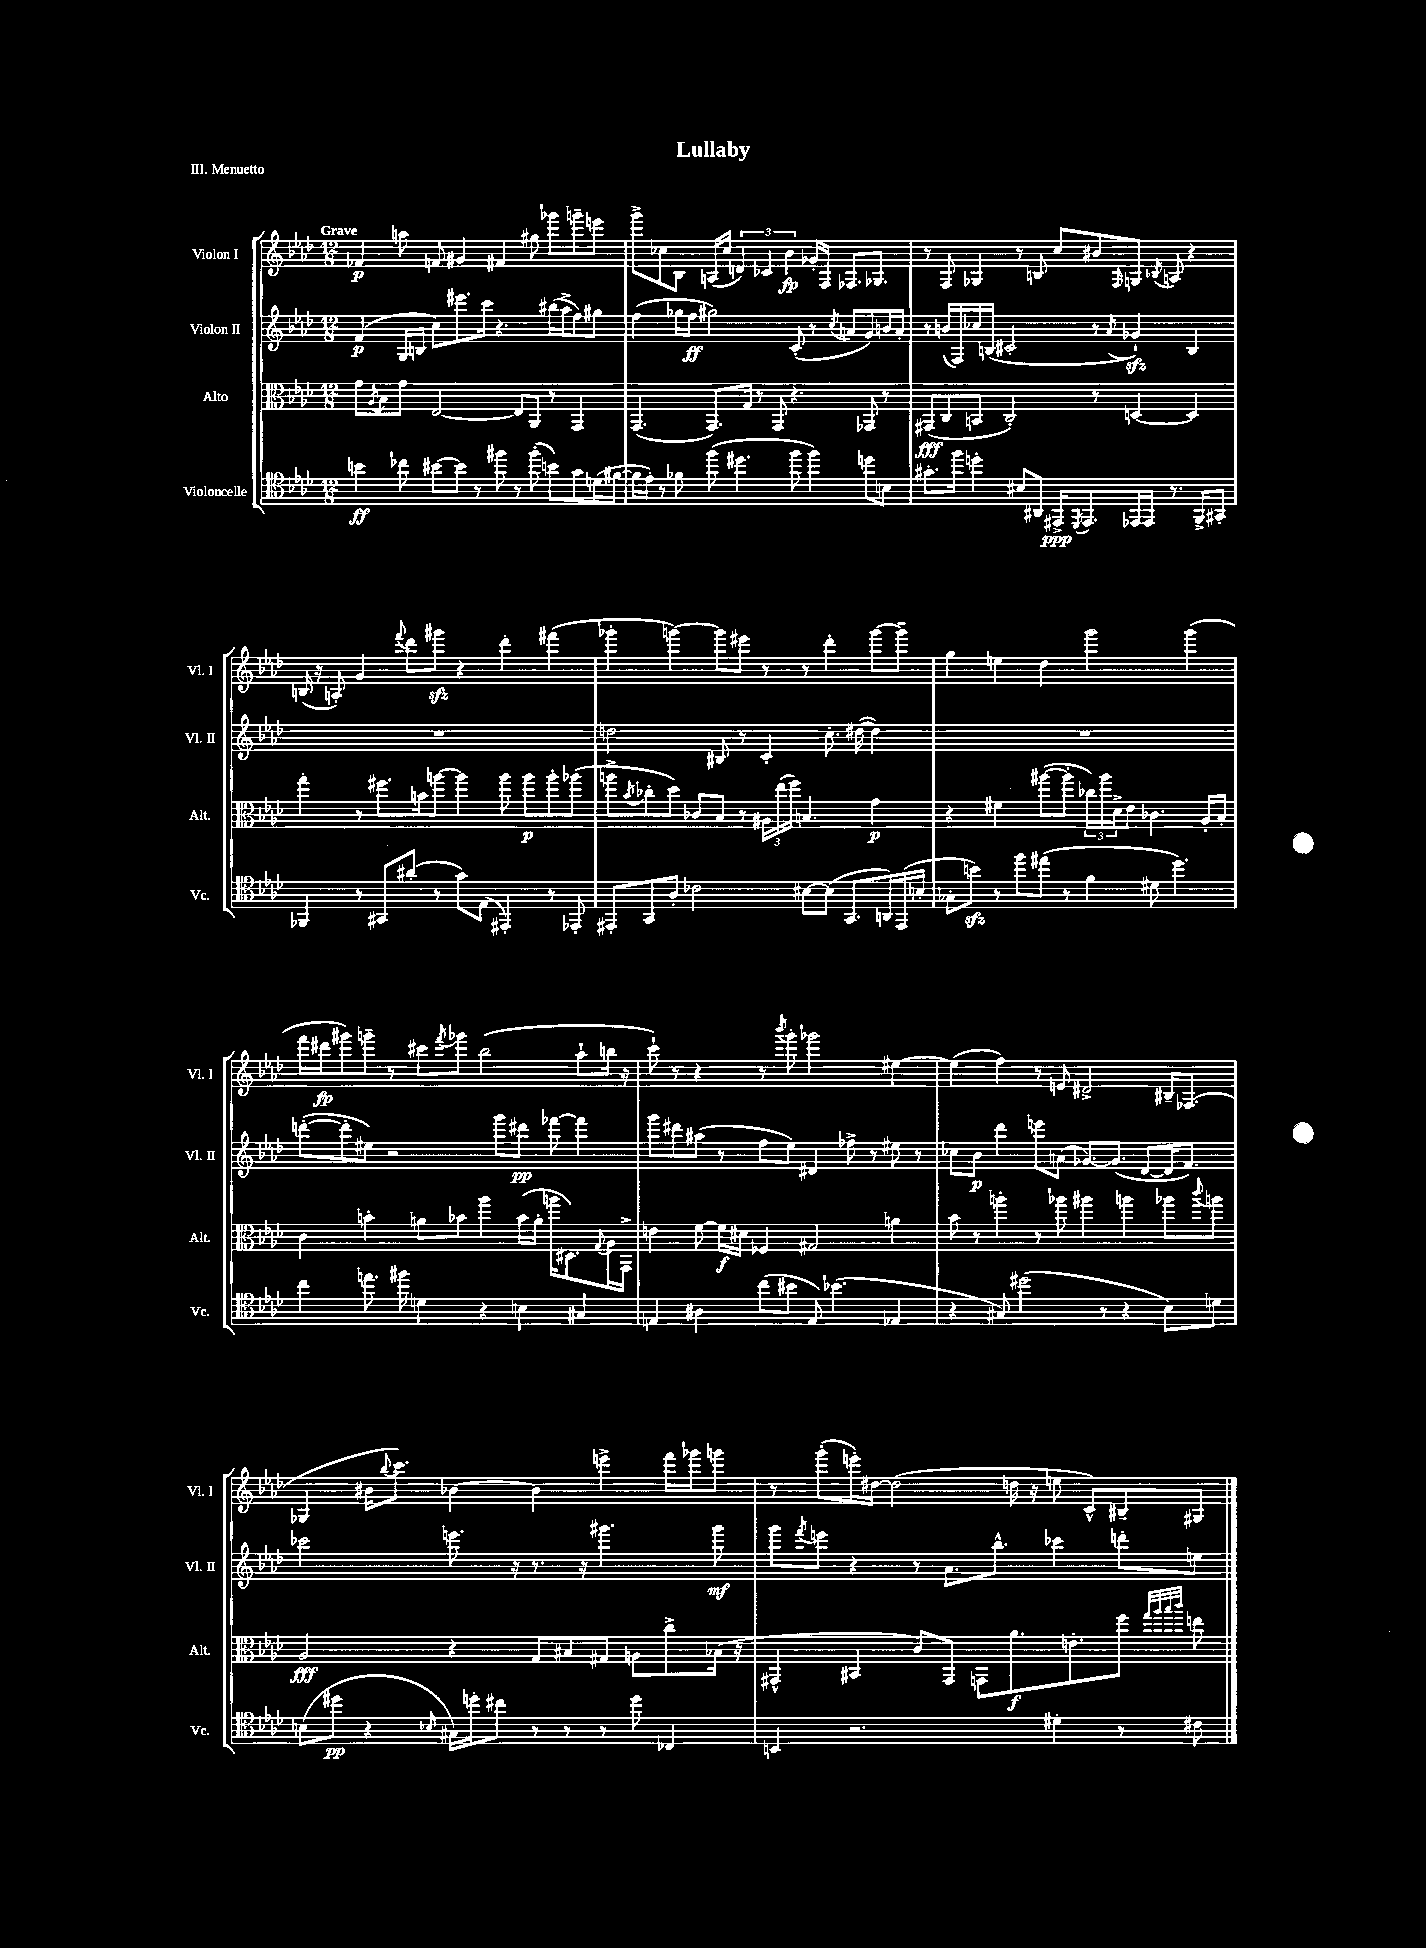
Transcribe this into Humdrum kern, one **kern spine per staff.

**kern	**kern	**kern	**kern
*staff4	*staff3	*staff2	*staff1
*clefC4	*clefC3	*clefG2	*clefG2
*k[b-e-a-d-]	*k[b-e-a-d-]	*k[b-e-a-d-]	*k[b-e-a-d-]
*M12/8	*M12/8	*M12/8	*M12/8
4b\	8g\L	(4f/	4f-/
.	8qA-/	.	.
.	8B-\	.	.
8cc-\	8g\J	16G/LL	8aa\
.	.	16B/JJ	.
[8b#\L	[2E-/	8cc\L)	8f/
8b#\]J	.	8.eee#\	4g#/
8r	.	.	.
.	.	16ccc\Jk	.
8ff#\	.	4.r	4f#/
8r	8E-/]L	.	.
(8ff#'\	8AA-/J	.	8gg#\
8b\L)	8r	(16bb#\LL	8ggg-\L
.	.	16aa-^\J	.
8g\	4GG/	8ff\)	8ggg~\
(16d\L	.	8gg#\J	8eee\J
[16f#\JJ	.	.	.
=	=	=	=
16f#\]LL	(4.GG/	(4ff\	8ggg^\L
16e-'\JJ)	.	.	.
8r	.	.	8cc-\
8f-\	.	16gg-\LL	8B-\J
.	.	16ff\JJ	.
(8ff\	8.GG/L)	2gg#\)	(16A/LL
.	.	.	16cc-/JJ
4.dd#\	.	.	6d/)
.	16G/Jk	.	.
.	8r	.	.
.	.	.	6c-/
.	8GG/	.	.
.	.	.	6b-\
8ff\	4.r	(8c'/	.
4ff\)	.	8r	16g-'/LL
.	.	.	16F/JJ
.	.	8qcc/	.
.	.	8a/L	8.F-/L
8dd\L	8GG-/	8g/)	.
.	.	.	8.G-/J
8B\J	8r	16b/L	.
.	.	16a'/JJ	.
=	=	=	=
8.g#'\L	(8GG#/L	8r	8r
.	8C/	(16b/LL	8F/
16ff\Jk	.	16F/)	.
4dd'\	8BB/J	16cc-/	4G-/
.	.	(16B/JJ	.
.	2C'/)	2c#'/	.
8B#/L	.	.	8r
8AA#/J	.	.	8B/
16EE#^/LK	.	.	8cc/L
8qDD-/	.	.	.
8.EE#/	.	.	.
.	8r	8r	8b#/
.	.	8qa-/	16qqF/
16EE-/L	[4D/	4g-`/)	8G/J
16EE-/JJ	.	.	.
.	.	.	8qB-/
8.r	.	.	8A/
.	4D/]	4B/	4r
16FF^/LK	.	.	.
8GG#'/J	.	.	.
=	=	=	=
4FF-/	4gg'\	1.r	(16B/
.	.	.	16r
.	.	.	8A'/)
8r	8r	.	4g/
8GG#/L	8.ff#\L	.	.
.	.	.	8qqfff/
(8a#'/J	.	.	8ddd-\L
.	16b\k	.	.
8r	[8aa\J	.	8ggg#\J
8g\L)	4aa\]	.	4r
(8E-\J	.	.	.
4EE#'/)	8aa\	.	4ddd-'\
.	8aa\L	.	.
8r	8aa'\	.	(4fff#\
8EE-'/	(8aa-\J	.	.
=	=	=	=
8EE#'/L	8aa^\L	2dd\	4ggg-'\
.	8qb-/	.	.
8GG/	8cc-'\	.	.
8A-'/J	8dd-\J)	.	[4ggg\)
2c-\	8c-/L	.	.
.	8B-/J	8B#/	8ggg\]L
.	8r	8r	8eee#\J
.	24A#\LL	4c'/	8r
.	(24ee-\	.	.
.	24ff\JJ)	.	.
[8B#\L	4.B/	.	8r
(8B#\]J	.	8.cc'\	4ddd-'\
8.GG/L	.	.	.
.	.	([16dd#\	.
.	4g\	4dd#\])	[8ggg\L
16AA/L)	.	.	.
(16EE#/	.	.	8ggg~\]J
16B'/JJ	.	.	.
=	=	=	=
8G-'\L	4r	1.r	4gg\
8b\J)	.	.	.
8r	4f#\	.	4ee\
8ff\L	.	.	.
(8ee#\J	([8aa#\L	.	4dd-\
8r	8aa#'\]J	.	.
4f\	24cc-\LL)	.	2ggg\
.	24aa#\	.	.
.	24d-^\J	.	.
.	8e-\J	.	.
8d#\	4.c-\	.	.
4.dd-\)	.	.	.
.	.	.	(4ggg\
.	16A-'/LL	.	.
.	16B-'/JJ	.	.
=	=	=	=
4cc\	4c\	([8ddd'\L	16fff\LL
.	.	.	16ddd#\J
.	.	8ddd'\]	8ggg#\)
8.ee\	4b'\	8ee#\J)	8ggg~\J
.	.	2r	8r
16ff#\	.	.	.
4d\	8a\L	.	8ccc#\L
.	.	.	8qfff/
.	8b-\J	.	8ggg-\J
4r	4aa-\	.	(2bb-\
.	.	8ggg\L	.
4B\	(16b-\LL	8ddd#\J	.
.	16a'\JJ	.	.
.	16aa\LK	[8fff-\	.
.	8.D#\)	.	.
4G#/	.	4fff-\]	8aa-`\L
.	8qqG/	.	.
.	16A-\L	.	16bb\Jk
.	16GG^\JJ	.	16r
=	=	=	=
4E/	4e\	8ggg\L	8ccc`\)
.	.	8ddd#\	8r
4A#\	[8f\	(8aa#\J	4r
.	16f\]LL	8r	.
.	16d#\JJ	.	.
(8cc\L	4F-/	8ff\L	8r
.	.	.	8qbbb-/
8b#\J	.	8ee-\J)	8ggg'\
8E/)	2G#/	4d#/	2ggg-\
(4.b-\	.	.	.
.	.	8ff-^\	.
.	.	8r	.
4E-/	4a\	8ee#\	[4ee#\
.	.	8r	.
=	=	=	=
4r	8b-\	8cc-\L	(4ee#\]
.	8r	8b-\J	.
8G#/)	4aa'\	4ddd-\	4ff\)
(2dd#\	.	.	.
.	8r	8eee\L	8r
.	8aa-\	(8a\J	8e/
.	4aa#\	[8.g-/L)	2d#^/
8r	.	.	.
.	.	(8.g-/]J	.
4r	4aa\	.	.
.	.	[8d-/L	.
8B-\L)	8aa-\L	16d-/]K	16B#~/LK
.	.	8.f/J)	(8.F-/J
.	8qqccc/	.	.
8d\J	8aa\J	.	.
=	=	=	=
(8B\L	2A-/	2ccc-\	4G-/
8dd#\J	.	.	.
4r	.	.	16b#\LK
.	.	.	8qqbb-/
.	.	.	8.ccc\J)
16qqB-/	.	.	.
16G#\LL)	4r	8.eee\	[4b-\
16dd'\J	.	.	.
8cc#\J	.	.	.
.	.	16r	.
8r	8G/L	8.r	4b-\]
8r	8B#/	.	.
.	.	16r	.
8r	8G#/J	4.ggg#\	4eee^\
8dd\	8A\L	.	.
4C-/	8cc^\	.	16fff\LL
.	.	.	16ggg-\J
.	(16B-\Jk	8ggg#\	8ggg\J
.	16r	.	.
=	=	=	=
4BB/	4GG#^^/	8ggg\L	8r
.	.	8qfff/	.
.	.	8eee\J	(8ggg'\L
2.r	4BB#/	4r	16eee'\L)
.	.	.	[16dd#\JJ
.	.	.	(2dd#\]
.	8c/L)	8r	.
.	8GG#/J	8.a-\L	.
.	8GG\L	.	.
.	.	8.bb-^^\J	.
.	8.a-\	.	16dd\
.	.	.	16r
4d#'\	.	4ccc-\	8ee\
.	8.e'\	.	.
.	.	.	8c^^/L)
8r	8ff\J	8ddd'\L	8B#~/
.	32qqgg/LLL	.	.
.	32qqaa-/	.	.
.	32qqbb-/	.	.
.	32qqccc/JJJ	.	.
8c#\	8ee\	8ee\J	8G#/J
==	==	==	==
*-	*-	*-	*-
